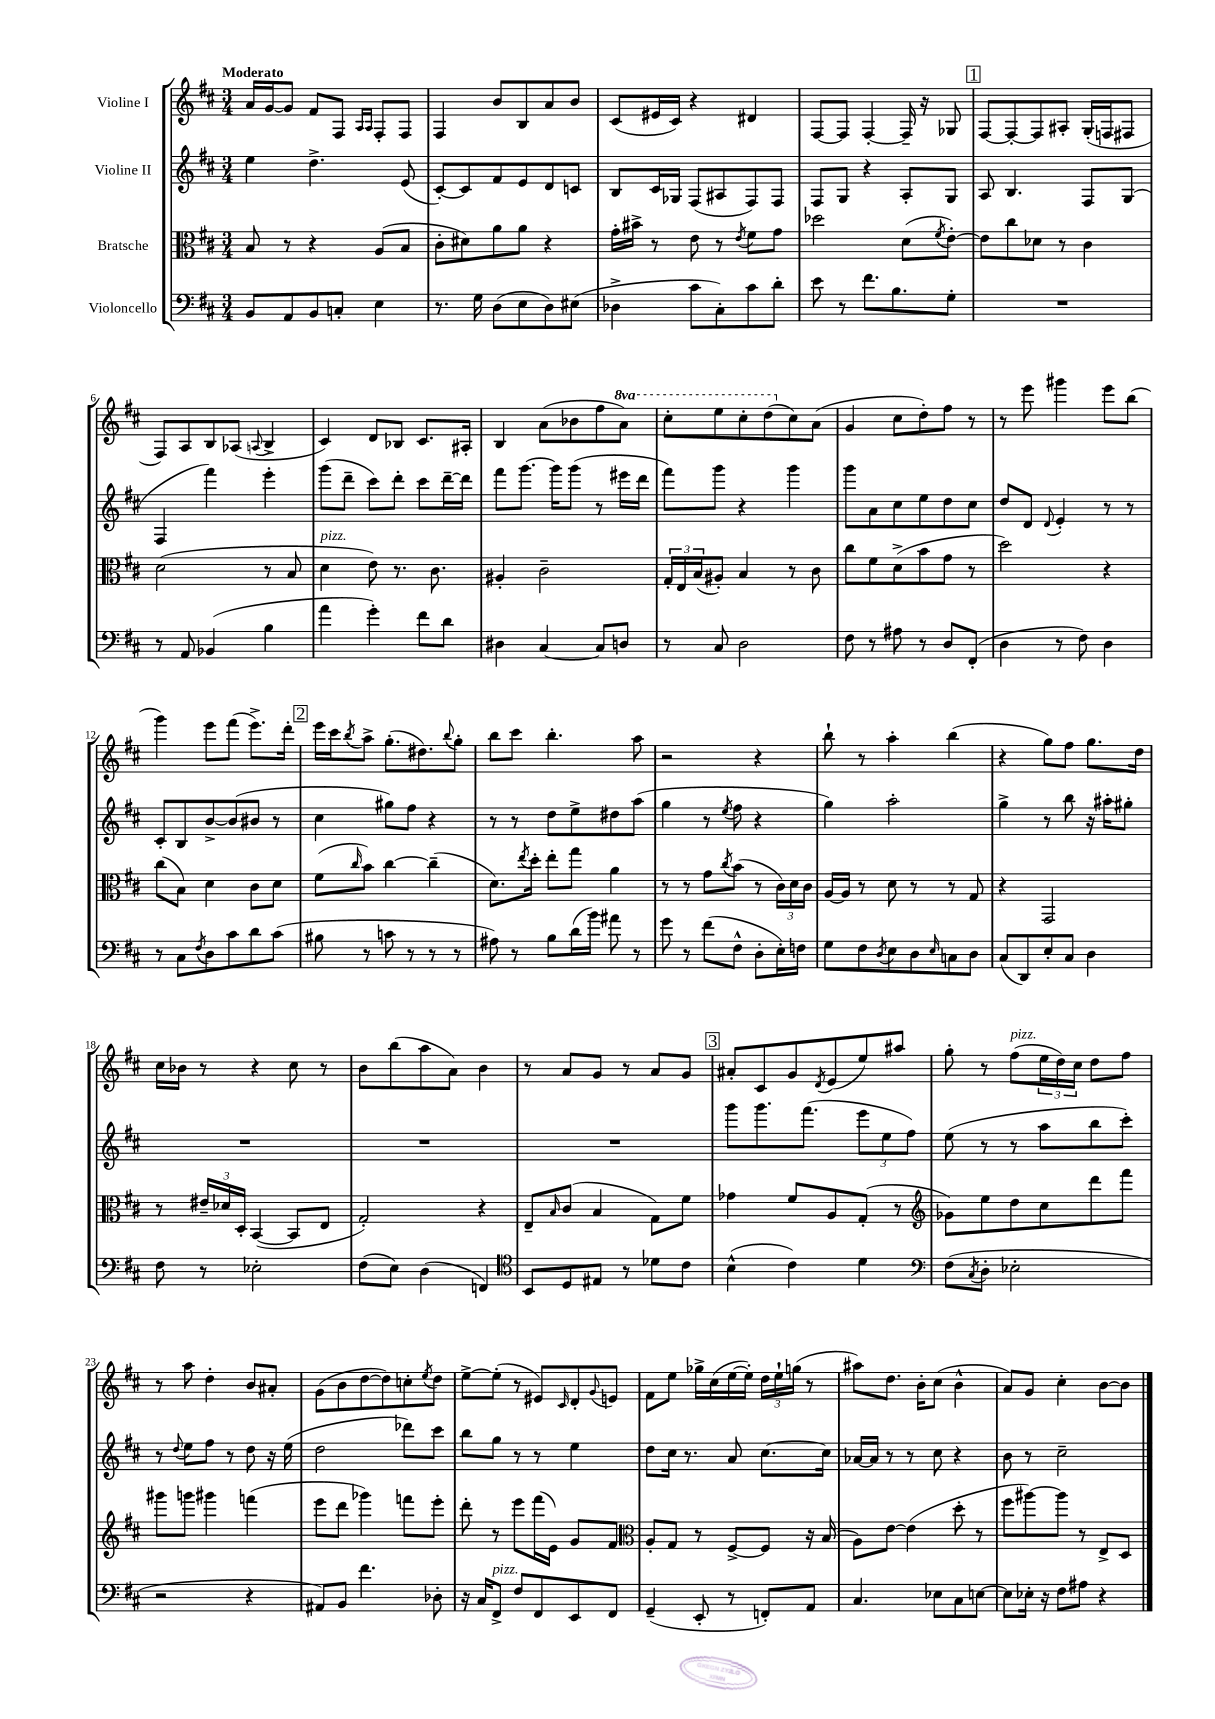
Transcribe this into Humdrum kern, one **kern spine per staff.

**kern	**kern	**kern	**kern
*staff4	*staff3	*staff2	*staff1
*clefF4	*clefC3	*clefG2	*clefG2
*k[f#c#]	*k[f#c#]	*k[f#c#]	*k[f#c#]
*M3/4	*M3/4	*M3/4	*M3/4
8BB	8B	4ee	16a
.	.	.	[16g
8AA	8r	.	8g]
8BB	4r	4.dd^	8f#
8C'	.	.	8F#
.	.	.	16qqA
.	.	.	16qqA
4E	(8A	.	8F#'
.	8B	(8e	8F#
=	=	=	=
8.r	8c#'	[8c#')	4F#
.	8d#)	8c#]	.
16G	.	.	.
(8D	8a	8f#	8b
8E	8a	8e	8B
8D)	4r	8d	8a
(8E#	.	8c	8b
=	=	=	=
4D-^	16g'	8B	(8c#
.	16b#^	.	.
.	8r	16c#	16e#
.	.	16G-	16c#)
8c#	8e	(8F#	4r
8C#')	8r	8A#	.
.	8qe	.	.
8c#	8f#	8F#)	4d#
8d'	8g	8F#	.
=	=	=	=
8e	2dd-	8F#	[8F#
8r	.	8G	8F#]
8.f#	.	4r	[4F#'
8.B	.	.	.
.	(8d	8A'	16F#~]
.	.	.	16r
.	8qf#	.	.
8G'	[8e')	8G	8G-
=	=	=	=
2.r	8e]	8A	[8F#
.	8cc#	4.B	8F#'_
.	8d-	.	8F#]
.	8r	.	8A#'
.	4c#	8F#	(16G'
.	.	.	16F
.	.	(8G	8F#
=	=	=	=
8r	(2d	4F#	8F#)
8AA	.	.	8A
(4BB-	.	4fff#)	8B
.	.	.	(8A-
.	.	.	8qqA
4B	8r	4eee'	4B^
.	8B	.	.
=	=	=	=
4a	4d	(8ggg	4c#)
.	.	8ddd~	.
4g')	8e)	8ccc#)	8d
.	8.r	8ddd'	8B-
8f#	.	8ccc#	8.c#
.	8.c#	.	.
8d	.	[16ddd~	.
.	.	16ddd]	16A#'
=	=	=	=
4D#	4A#'	8fff#	4B
.	.	[8.ggg	.
[4C#	2c#~	.	(8a
.	.	16ggg]	.
.	.	(8ggg	8b-
8C#]	.	8r	8ff#
8D	.	16eee#	8aa)
.	.	16ddd	.
=	=	=	=
8r	24G'	8fff#)	8ccc#'
.	24E	.	.
.	(24B	.	.
8C#	8A#')	8ggg	8eee
2D	4B	4r	8ccc#'
.	.	.	(8ddd
.	8r	4ggg	8cc#)
.	8c#	.	(8a
=	=	=	=
8F#	8cc#	8ggg	4g
8r	8f#	8a	.
8A#	(8d^	8cc#	8cc#
8r	8b	8ee	8dd')
8D	8g	8dd	8ff#
(8FF#'	8r	8cc#	8r
=	=	=	=
4D	2dd)	8dd	8r
.	.	8d	8eee
.	.	8qqd	.
8r	.	4e'	4ggg#
8F#)	.	.	.
4D	4r	8r	8eee
.	.	8r	(8bb
=	=	=	=
8r	(8cc#	8c#'	4ggg)
8C#	8B)	8B	.
8qF#	.	.	.
8D	4d	[8b^	8eee
8c#	.	(8b]	(8fff#
8d	8c#	8b#	8.eee^)
(8c#	8d	8r	.
.	.	.	16ddd'
=	=	=	=
8B#	(8f#	4cc#	16eee
.	.	.	16ccc#
.	16qqcc#	.	8qbb
8r	8b)	.	8aa^
8c	[4cc#	8gg#)	(8.gg'
8r	.	8ff#	.
.	.	.	8.dd#)
8r	(4cc#~]	4r	.
.	.	.	8qqbb
8r	.	.	8gg'
=	=	=	=
8A#)	8.d)	8r	8bb
8r	.	8r	8ccc#
.	8qee	.	.
.	16dd'	.	.
8B	8ee'	8dd	4.bb'
(16d	8gg	8ee^	.
16b)	.	.	.
8a#	4a	8dd#	.
8r	.	(8aa	8aa
=	=	=	=
8g	8r	4gg	2r
8r	8r	.	.
(8f#	8g	8r	.
.	8qcc#	8qee	.
8F#^^	(8b	8ff#	.
8D'	8r	4r	4r
16E')	24c#)	.	.
.	24d	.	.
16F	.	.	.
.	24c#	.	.
=	=	=	=
8G	[16A	4gg)	8bb`
.	16A]	.	.
8F#	8r	.	8r
8qD	.	.	.
8E	8d	2aa'	4aa'
8D	8r	.	.
16qqE	.	.	.
8C	8r	.	(4bb
8D	8G	.	.
=	=	=	=
(8C#	4r	4gg^	4r
8DD)	.	.	.
8E'	2GG	8r	8gg)
8C#	.	8bb	8ff#
4D	.	16r	8.gg
.	.	16aa#'	.
.	.	8gg#'	.
.	.	.	16dd
=	=	=	=
8F#	8r	2.r	16cc#
.	.	.	16b-
8r	24e#~	.	8r
.	24d-	.	.
.	24D'	.	.
2E-'	([4BB	.	4r
.	8BB]	.	8cc#
.	8E	.	8r
=	=	=	=
(8F#	2G')	2.r	8b
8E)	.	.	(8bb
(4D	.	.	8aa
.	.	.	8a)
4FF)	4r	.	4b
=	=	=	=
*clefC4	*	*	*
8BB	8E~	2.r	8r
.	16qqB	.	.
8D	(8c#	.	8a
8E#	4B	.	8g
8r	.	.	8r
8d-	8G)	.	8a
8c#	8f#	.	8g
=	=	=	=
(4B^^	4g-	8ggg	8a#'
.	.	8.ggg	8c#
4c#)	8f#	.	8g
.	.	(8.fff#	.
.	.	.	8qd
.	8A	.	(8e
4d	(8G'	12eee	8ee)
.	.	12ee	.
.	8r	.	8aa#
.	.	12ff#)	.
=	=	=	=
*clefF4	*clefG2	*	*
(8F#	8g-)	(8ee	8gg'
8qC#	.	.	.
8D'	8ee	8r	8r
2E-'	8dd	8r	(8ff#
.	8cc#	8aa	24ee
.	.	.	24dd)
.	.	.	24cc#
.	8ddd	8bb	8dd
.	8fff#	8ccc#')	8ff#
=	=	=	=
2r	8ggg#	8r	8r
.	.	8qqdd	.
.	8ggg	8ee	8aa
.	4ggg#	8ff#	4dd'
.	.	8r	.
4r	(4fff	8dd	8b
.	.	16r	8a#'
.	.	(16ee	.
=	=	=	=
8AA#)	8eee	2dd	(8g
8BB	8ddd	.	8b
4.f#	4ggg-)	.	[8dd
.	.	.	8dd])
.	8fff	8ddd-)	8cc'
.	.	.	8qee
8D-'	8eee'	8ccc#	8dd
=	=	=	=
16r	8ddd'	8bb	[8ee^
16C#	.	.	.
8FF#^	8r	8gg	(8ee']
8F#	8eee	8r	8r
8FF#	(16fff#	8r	8e#)
.	16e)	.	.
.	.	.	16qqc#
8EE	8g	4ee	8d'
.	.	.	8qqg
8FF#	8f#	.	8e
=	=	=	=
*	*clefC3	*	*
(4GG~	8A'	8dd	8f#
.	8G	16cc#	8ee
.	.	8.r	.
8EE'	8r	.	16gg-^
.	.	.	(16cc#
8r	[8F#^	8a	[16ee
.	.	.	16ee'])
8FF')	8F#]	[8.cc#	24dd
.	.	.	24ee`
.	.	.	(24gg
8AA	16r	.	8r
.	(16B	16cc#]	.
=	=	=	=
4.C#	8A)	[16a-	8aa#)
.	.	16a-]	.
.	[8e	8r	8.dd
.	(4e]	8r	.
.	.	.	16b'
8E-	.	8cc#	(8cc#
8C#	8dd'	4r	4b^^
[8E	8r	.	.
=	=	=	=
8E]	8ff#	8b	8a)
16E-'	[8aa#)	8r	8g
16r	.	.	.
8F#	8aa#]	2cc#~	4cc#'
8A#	8r	.	.
4r	8E^	.	[8b
.	8D	.	8b]
==	==	==	==
*-	*-	*-	*-
